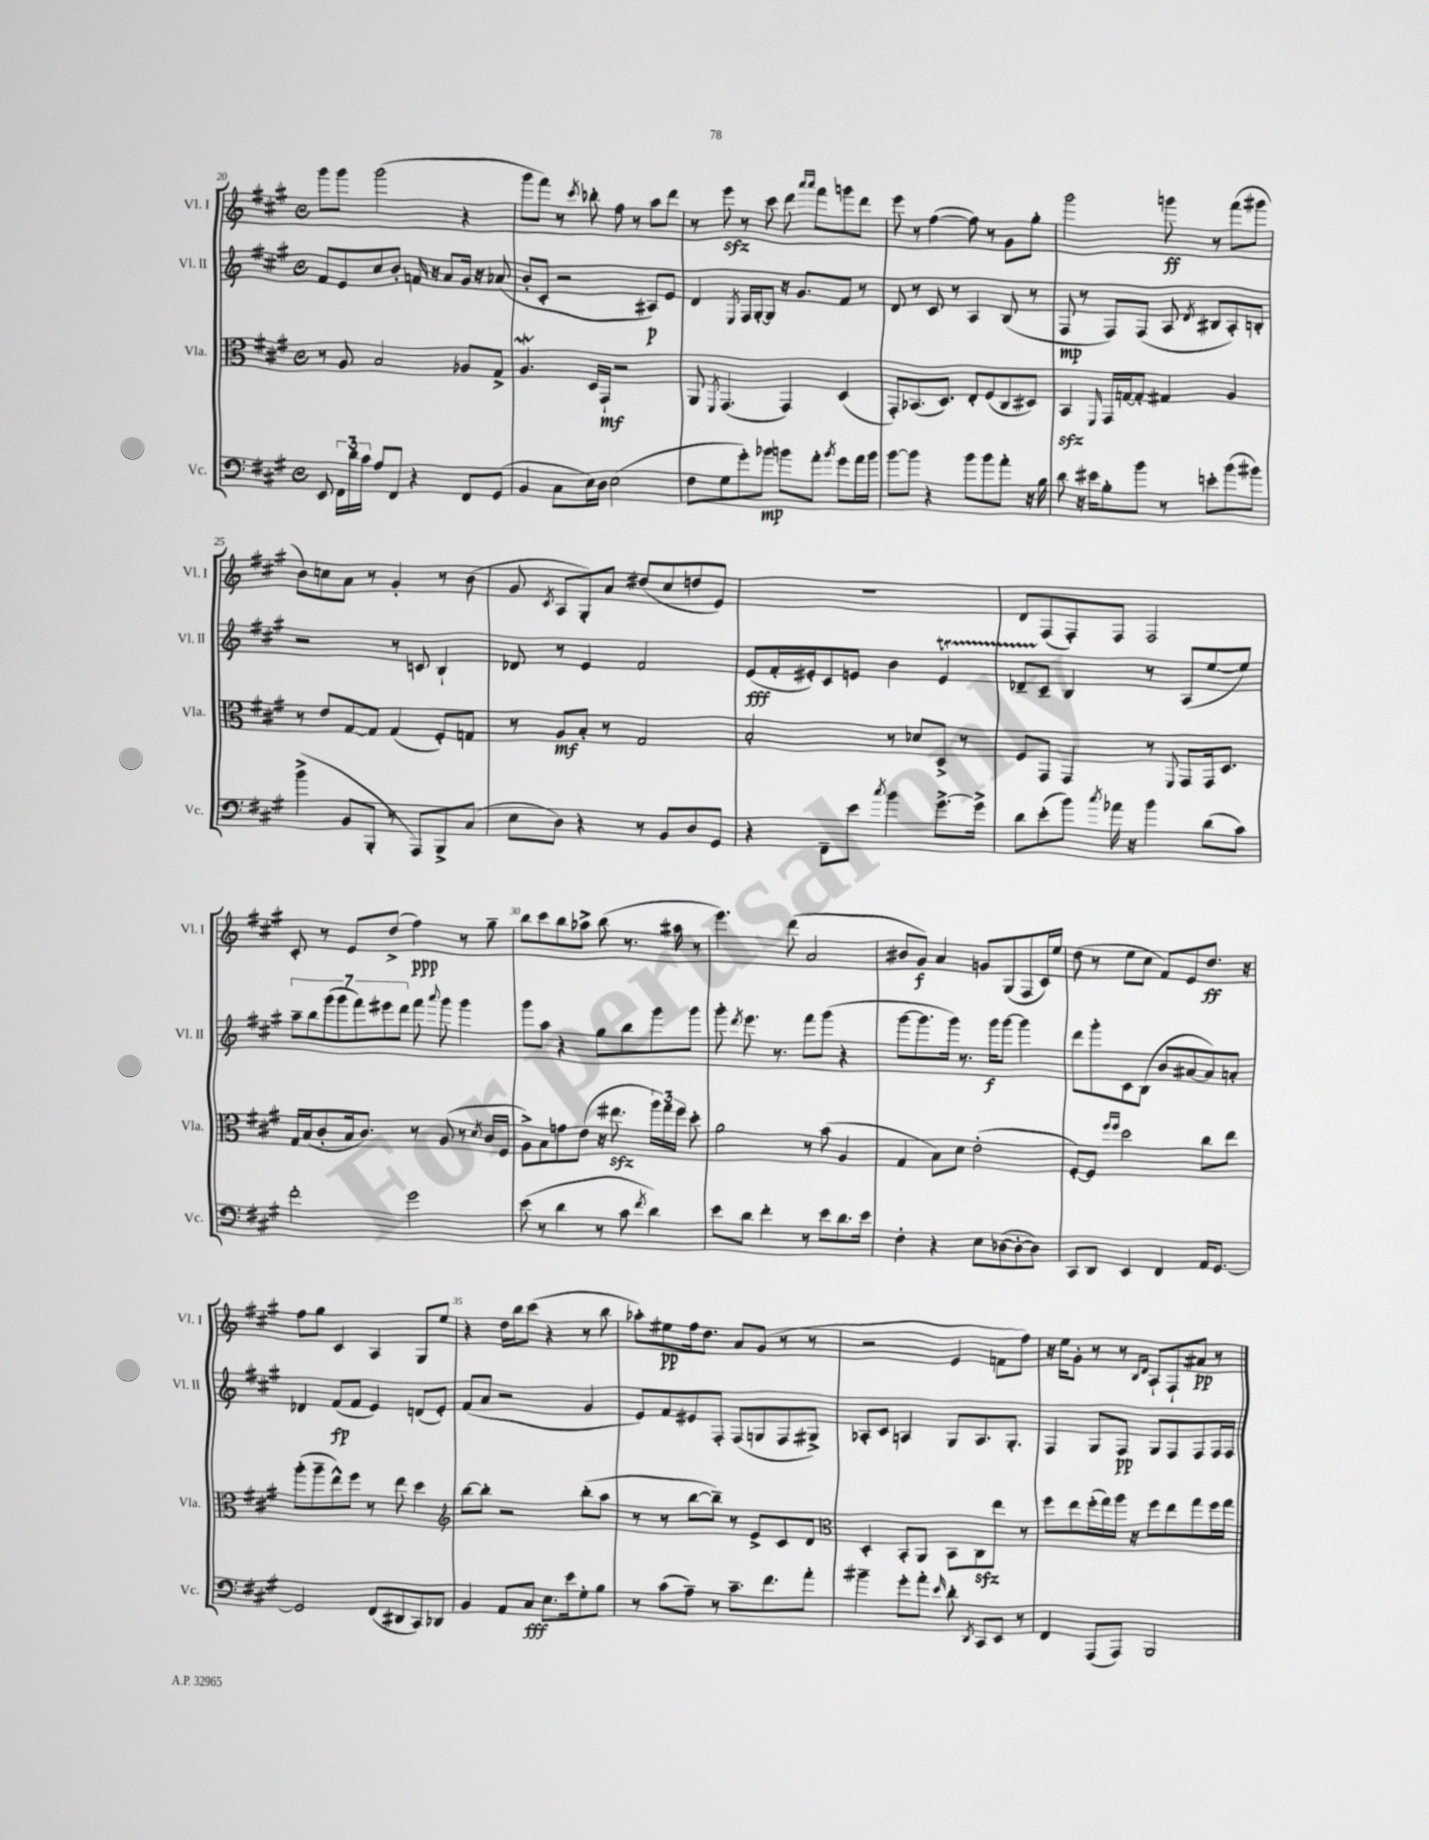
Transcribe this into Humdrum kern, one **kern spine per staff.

**kern	**dynam	**kern	**dynam	**kern	**dynam	**kern	**dynam
*part4	*part4	*part3	*part3	*part2	*part2	*part1	*part1
*staff4	*staff4	*staff3	*staff3	*staff2	*staff2	*staff1	*staff1
*I"Vc.	*	*I"Vla.	*	*I"Vl. II	*	*I"Vl. I	*
*I'Vc.	*	*I'Vla.	*	*I'Vl. II	*	*I'Vl. I	*
*clefF4	*	*clefC3	*	*clefG2	*	*clefG2	*
*k[f#c#g#]	*	*k[f#c#g#]	*	*k[f#c#g#]	*	*k[f#c#g#]	*
*M4/4	*	*M4/4	*	*M4/4	*	*M4/4	*
*met(c)	*	*met(c)	*	*met(c)	*	*met(c)	*
=20	=20	=20	=20	=20	=20	=20	=20
8EE/	.	8r	.	8f#/L	.	8ggg#\L	.
24FF#\LL	.	8A/	.	8e/	.	8ggg#\J	.
24d\	.	.	.	.	.	.	.
24c#\JJ	.	.	.	.	.	.	.
8A/L	.	2B/	.	8cc#/	.	(2ggg#\	.
8FF#/J	.	.	.	8b'/J	.	.	.
4r	.	.	.	16fn/	.	.	.
.	.	.	.	16r	.	.	.
.	.	.	.	8a/L	.	.	.
8FF#/L	.	8A-X/L	.	16g#/Jk	.	4r	.
.	.	.	.	16r	.	.	.
(8GG#/J	.	8G#^/J	.	(8a-X/	.	.	.
=21	=21	=21	=21	=21	=21	=21	=21
4BB/	.	4.Aw/	.	8b'/L	.	8ggg#\L	.
.	.	.	.	8c#'/J	.	8fff#\J)	.
8C#\L	.	.	.	2r	.	8r	.
.	.	.	.	.	.	8qccc#/	.
16E\L)	.	16D/LL	.	.	.	8bb-X'\	.
16D\JJ	.	16GG#`/JJ	mf	.	.	.	.
(2E\	.	2r	.	.	.	8ff#\	.
.	.	.	.	.	.	8r	.
.	.	.	.	8A#X/L)	p	8aa\L	.
.	.	.	.	8e/J	.	8ddd\J	.
=22	=22	=22	=22	=22	=22	=22	=22
8F#\L	.	8AA/	.	4d/	.	8r	.
.	.	8qFF#/	.	.	.	.	.
8G#\	.	(4.GG#/	.	.	.	8eeezz\	.
.	.	.	.	8qE/	.	.	.
8g#'\)	.	.	.	16F#/LL	.	8r	.
.	.	.	.	[16G#'/J	.	.	.
8b-X\J	mp	.	.	8G#/J]	.	8ccc#\	.
8bn\L	.	4GG#/)	.	16r	.	8ddd\	.
.	.	.	.	8.g#/L	.	.	.
.	.	.	.	.	.	16qqaaa/LL	.
.	.	.	.	.	.	16qqaaa/JJ	.
8a'\J	.	.	.	.	.	8fff#\L	.
8qb/	.	.	.	.	.	.	.
8g#\L	.	(4D/	.	8f#/J	.	8gggn\	.
16a\L	.	.	.	8r	.	8ddd\J	.
16b\JJ	.	.	.	.	.	.	.
=23	=23	=23	=23	=23	=23	=23	=23
[8b\L	.	8GG#'/L)	.	8d/	.	8eee\	.
8b\J]	.	(8.BB-X/	.	8r	.	8r	.
4r	.	.	.	8c#/	.	([4ff#\	.
.	.	8.D/J)	.	.	.	.	.
.	.	.	.	8r	.	.	.
8b\L	.	8E'/L	.	4A/	.	8ff#\])	.
8b\	.	(8F#/	.	.	.	8r	.
8a'\J	.	8C#/	.	(8B/	.	8g#\L	.
16r	.	8D#X/J)	.	8r	.	8gg#'\J	.
16B\	.	.	.	.	.	.	.
=24	=24	=24	=24	=24	=24	=24	=24
8d\	.	4BBzz/	.	8F#/	mp	2ggg#\	.
16r	.	.	.	8r	.	.	.
16e#X\KL	.	.	.	.	.	.	.
.	.	16qqFF#/	.	.	.	.	.
8B'\	.	16GG#/LL	.	8F#/L)	.	.	.
.	.	[16Gn/J	.	.	.	.	.
8b\J	.	8G'/J]	.	(8F#/J	.	.	.
8r	.	4G#X/	.	8A/	.	8gggn\	ff
.	.	.	.	8qd/	.	.	.
8en'\L	.	.	.	8B#X/L	.	8r	.
(8b\	.	4A/	.	8A'/)	.	(8fff#\L	.
8b#X\J)	.	.	.	8Bn'/J	.	8ggg#X\J	.
!!LO:LB:g=z
=25	=25	=25	=25	=25	=25	=25	=25
(4b^\	.	8r	.	2r	.	8b\L)	.
.	.	8e/L	.	.	.	8ccn\	.
8BB/L	.	[8G#/	.	.	.	8a\J	.
8BBB'/J	.	8G#/J]	.	.	.	8r	.
8r	.	(4G#/	.	8r	.	4g#'/	.
8AAA/L)	.	.	.	8cn/	.	.	.
8BBB^/	.	8F#'/L)	.	4B`/	.	8r	.
(8C#/J	.	8Gn/J	.	.	.	(8b\	.
=26	=26	=26	=26	=26	=26	=26	=26
8E\L	.	8r	.	8d-X/	.	8g#/	.
.	.	.	.	.	.	8qc#/	.
8D\J)	.	8A/L	mf	8r	.	8A/L	.
4r	.	8B'/J	.	4e/	.	8G#'/)	.
.	.	8r	.	.	.	8a/J	.
8r	.	2G#/	.	2f#/	.	(8dd#X/L	.
8BB/L	.	.	.	.	.	8cc#/	.
8D/	.	.	.	.	.	8ddn/	.
8GG#/J	.	.	.	.	.	8e/J)	.
=27	=27	=27	=27	=27	=27	=27	=27
4r	.	2B'/	.	(8e/L	fff	1r	.
.	.	.	.	16f#'/L	.	.	.
.	.	.	.	16e#X'/J)	.	.	.
8FF#~\L	.	.	.	8c#/	.	.	.
8e\J	.	.	.	8en/J	.	.	.
8qcc#/	.	.	.	.	.	.	.
4b\	.	8r	.	4b\	.	.	.
.	.	8d-X/L	.	.	.	.	.
[8.g#^\L	.	8D^/J	.	4eT/	.	.	.
.	.	8r	.	.	.	.	.
16g#^\Jk]	.	.	.	.	.	.	.
=28	=28	=28	=28	=28	=28	=28	=28
8d\L	.	8F#/L	.	8d-XTTT~/L	.	8d/L	.
(8e'\	.	8GG#/J	.	8c#~/J	.	(8F#/	.
8b\J)	.	4GG#/	.	4B/	.	8F#'/)	.
8qcc#/	.	.	.	.	.	.	.
16a-X\	.	.	.	.	.	8F#/J	.
16r	.	.	.	.	.	.	.
4b\	.	8r	.	8r	.	2F#/	.
.	.	8qqFF#/	.	.	.	.	.
.	.	8GG#/L	.	(8A/L	.	.	.
(8d\L	.	16GG#/k	.	[8ee/	.	.	.
.	.	8.D/J	.	.	.	.	.
8c#\J)	.	.	.	8ee/J])	.	.	.
!!LO:LB:g=z
=29	=29	=29	=29	=29	=29	=29	=29
2f#'\	.	16G#/LL	.	14aa~\L	.	8c#'/	.
.	.	(16B/J	.	.	.	.	.
.	.	.	.	14bb\	.	.	.
.	.	8c#'/	.	.	.	8r	.
.	.	.	.	(14ggg#\	.	.	.
.	.	.	.	14ggg#\	.	.	.
.	.	16B/k	.	.	.	8e/L	.
.	.	.	.	14fff#\)	.	.	.
.	.	8.c#/J)	.	.	.	.	.
.	.	.	.	14eee#X\	.	.	.
.	.	.	.	.	.	(8dd^/J	.
.	.	.	.	14ddd\J	.	.	.
2g#\	.	8r	.	8fff#\	.	4ff#\)	ppp
.	.	.	.	8qqaaa/	.	.	.
.	.	(8A/	.	8ggg#\	.	.	.
.	.	8r	.	4ggg#\	.	8r	.
.	.	8qd/	.	.	.	.	.
.	.	16c#/LL	.	.	.	8gg#~\	.
.	.	16F#/JJ	.	.	.	.	.
=30	=30	=30	=30	=30	=30	=30	=30
(8e\	.	8A^\L)	.	8ggg#\L	.	8bb\L	.
8r	.	8B\	.	8aa\J	.	8ccc#\	.
4d\	.	8gn\	.	4r	.	8bb\	.
.	.	(8e\J	.	.	.	8aa-X^\J	.
8r	.	16r	.	8gg#\L	.	(8bb\	.
.	.	8.ee#Xzz\	.	.	.	.	.
8c#\	.	.	.	8bb\	.	8.r	.
8qf#/	.	.	.	.	.	.	.
4d\)	.	24aa\LL)	.	8ggg#\	.	.	.
.	.	24gg#\	.	.	.	.	.
.	.	.	.	.	.	16aa#X\	.
.	.	24ff#\JJ	.	.	.	.	.
.	.	8dd'\	.	8ggg#\J	.	8r	.
=31	=31	=31	=31	=31	=31	=31	=31
8e\L	.	2a\	.	8ggg#'\	.	4.eee\)	.
.	.	.	.	8qddd/	.	.	.
8d\J	.	.	.	8.eee\	.	.	.
4f#'\	.	.	.	.	.	.	.
.	.	.	.	8.r	.	.	.
.	.	.	.	.	.	(8ddd\	.
8r	.	8r	.	8fff#\L	.	2a/	.
8e\L	.	(8b\	.	(8ggg#\J	.	.	.
8.d\	.	4A/	.	4r	.	.	.
16e\Jk	.	.	.	.	.	.	.
=32	=32	=32	=32	=32	=32	=32	=32
4F#'\	.	4G#/	.	[8ggg#\L	.	8b#X/L	.
.	.	.	.	8.ggg#\]	.	8g#/J)	f
4r	.	8B\L)	.	.	.	4a/	.
.	.	.	.	16ggg#\Jk)	.	.	.
.	.	8d\J	.	8.r	.	.	.
8E\L	.	(2e'\	.	.	.	8gn/L	.
.	.	.	.	16ggg#\KL	f	.	.
([8D-X\	.	.	.	[8ggg#\J	.	(8G#/	.
8D-'\_	.	.	.	4ggg#\]	.	8F#/	.
8D-\J])	.	.	.	.	.	16c#/L)	.
.	.	.	.	.	.	16ee/JJ	.
=33	=33	=33	=33	=33	=33	=33	=33
8CC#/L	.	[8F#'/L)	.	8ddd\L	.	(8dd\	.
8DD/J	.	8F#/J]	.	8ggg#'\	.	8r	.
.	.	16qqff#/LL	.	.	.	.	.
.	.	16qqff#/JJ	.	.	.	.	.
4EE/	.	2dd\	.	8c#\	.	8ee\L	.
.	.	.	.	(8B\J	.	8cc#\J	.
4FF#/	.	.	.	8b/L	.	8f#/L)	.
.	.	.	.	[8a#X/	.	8e/	.
16AA/KL	.	8cc#\L	.	8a#/])	.	8.dd/J	ff
[8.GG#/J	.	.	.	.	.	.	.
.	.	8ee\J	.	8an'/J	.	.	.
.	.	.	.	.	.	16r	.
!!LO:LB:g=z
=34	=34	=34	=34	=34	=34	=34	=34
2GG#/]	.	(8aa'\L	.	4d-X/	.	8ff#\L	.
.	.	8aa~\	.	.	.	8gg#\J	.
.	.	8ee^^\)	.	(8f#/L	fp	4c#/	.
.	.	8ff#\J	.	8f#/J	.	.	.
(8FF#/L	.	8r	.	4e/)	.	4A/	.
8DD#X/	.	8ee\	.	.	.	.	.
8CC#/)	.	4dd\	.	(8dn/L	.	8G#/L	.
8DD-X/J	.	.	.	8e'/J)	.	8ee/J	.
=35	=35	=35	=35	=35	=35	=35	=35
*	*	*clefG2	*	*	*	*	*
4BB/	.	[8bb\L	.	(8f#/L	.	4r	.
.	.	8bb'\J]	.	8a/J	.	.	.
8AA/L	.	2r	.	2r	.	16dd\LL	.
.	.	.	.	.	.	16bb\J	.
8C#/J	fff	.	.	.	.	(8ccc#\J	.
8.E\L	.	.	.	.	.	4r	.
16e\k	.	.	.	.	.	.	.
8G#'\	.	(8bb'\L	.	4g#/	.	8r	.
8B\J	.	8aa\J	.	.	.	8bb\	.
=36	=36	=36	=36	=36	=36	=36	=36
8r	.	8r	.	8e/L)	.	8aa-X'\L)	.
(8c#\L	.	8r	.	8f#/	.	8ee#X\	pp
8A~\J)	.	[8bb\L	.	8e#X/	.	16ff#\k	.
.	.	.	.	.	.	8.dd\J	.
8r	.	8bb~\J])	.	8F#'/J	.	.	.
8.c#~\L	.	8r	.	(8F#/L	.	8a/L	.
.	.	8e^/L	.	8Gn/	.	(8g#/J	.
8.f#\	.	.	.	.	.	.	.
.	.	8c#/	.	8F#/	.	8r	.
8a'\J	.	8d/J	.	8G#X^/J)	.	8r	.
=37	=37	=37	=37	=37	=37	=37	=37
*	*	*clefC3	*	*	*	*	*
4b#X~\	.	4D'/	.	8A-X'/L	.	2r	.
.	.	.	.	8c#/J	.	.	.
8g#'\L	.	8BB'/L	.	4An/	.	.	.
8a'\J	.	8AA/J	.	.	.	.	.
16qqe/	.	.	.	.	.	.	.
8d'\	.	8BB\L	.	8G#/L	.	4e/	.
8qDD/	.	.	.	.	.	.	.
8CC#/L	.	8C#zz\	.	8.A/	.	.	.
8EE/J	.	8ee\J	.	.	.	8fn\L	.
.	.	.	.	8.G#'/J	.	.	.
8r	.	8r	.	.	.	8ff#\J)	.
=38	=38	=38	=38	=38	=38	=38	=38
4FF#/	.	8ff#\L	.	4F#/	.	16r	.
.	.	.	.	.	.	16ee\KL	.
.	.	8ee\	.	.	.	8g#'\J	.
(8AAA/L	.	(16ff#'\L	.	8G#/L	.	8r	.
.	.	16gg#\)	.	.	.	.	.
8AAA/J)	.	16aa\JJ	.	8F#/J	pp	8r	.
.	.	16r	.	.	.	.	.
.	.	.	.	.	.	16qqB/LL	.
.	.	.	.	.	.	16qqd/JJ	.
2BBB/	.	8ff#\L	.	8G#/L	.	8A`/L	.
.	.	8ee\	.	8F#/	.	8F#`/	.
.	.	8gg#\	.	8F#/	.	8a#X/J	pp
.	.	16ff#\L	.	16F#/L	.	8r	.
.	.	16gg#\JJ	.	16F#/JJ	.	.	.
==	==	==	==	==	==	==	==
*-	*-	*-	*-	*-	*-	*-	*-
